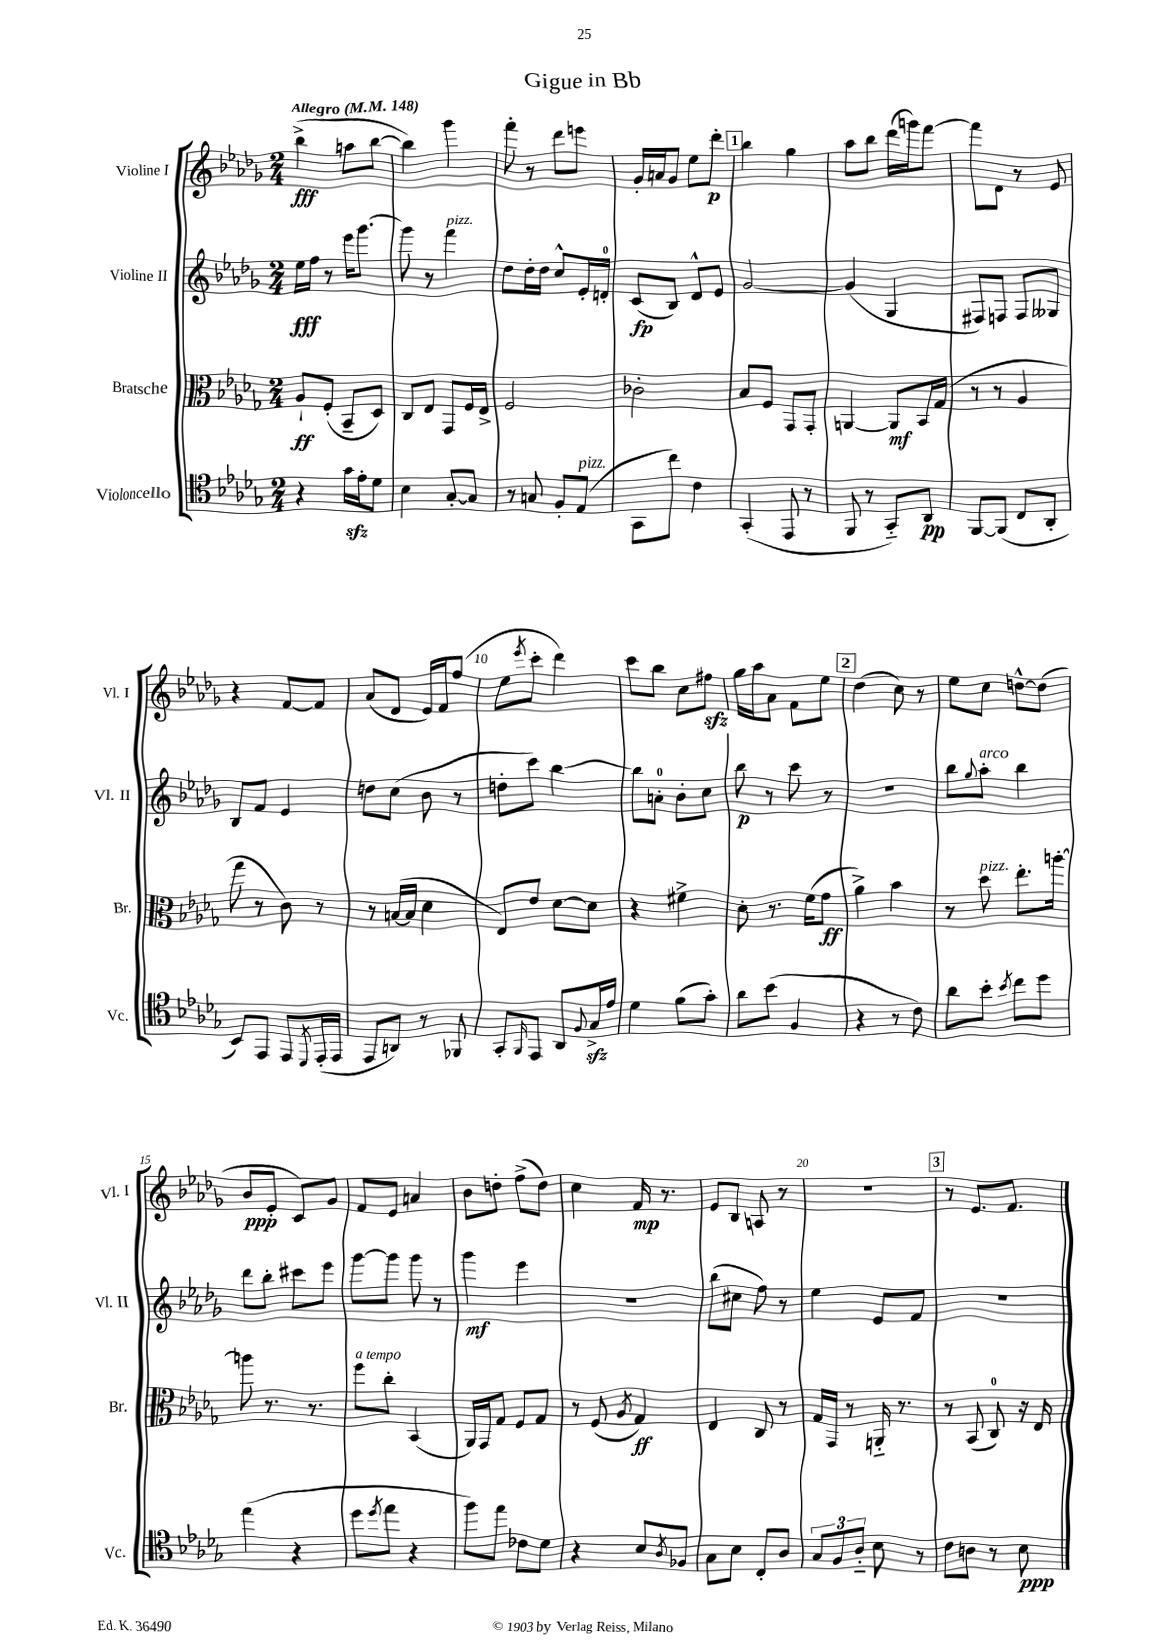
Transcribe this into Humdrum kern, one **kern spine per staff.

**kern	**kern	**kern	**kern
*staff4	*staff3	*staff2	*staff1
*clefC4	*clefC3	*clefG2	*clefG2
*k[b-e-a-d-g-]	*k[b-e-a-d-g-]	*k[b-e-a-d-g-]	*k[b-e-a-d-g-]
*M2/4	*M2/4	*M2/4	*M2/4
*MM148	*MM148	*MM148	*MM148
4r	8A-`	16ee-	(4bb-^
.	.	16ff	.
.	(8F'	8r	.
16g-	8BB-~	16eee-	8aa
16e-'	.	[8.ggg-	.
8d-	8D-)	.	[8bb-
=	=	=	=
4B-	8C	8ggg-]	4bb-])
.	8E-	8r	.
[8G-'	8GG-	4fff	4ggg-
8G-]	16F	.	.
.	16E-^	.	.
=	=	=	=
8r	2F	8dd-	8fff'
8G	.	16dd-'	8r
.	.	16dd-	.
8F'	.	8cc^^	8ddd-
(8E-	.	16e-'	8eee
.	.	16d'	.
=	=	=	=
8GG-	2c-'	(8c	16g-'
.	.	.	16a
8cc)	.	8B-)	8g-
4c	.	8d-^^	8ee-
.	.	8e-	8ddd-'
=	=	=	=
(4GG-'	8B-	[2g-	4bb-
.	8F	.	.
8EE-	8GG-	.	4gg-
8r	8GG-'	.	.
=	=	=	=
8FF	[4AA	(4g-]	8aa-
8r	.	.	8bb-
8GG-'~)	8AA]	4G-	(16ddd-
.	.	.	16ggg)
8AA-	16BB-	.	[8fff
.	(16G-	.	.
=	=	=	=
[8FF	8r	8F#)	8fff]
(8FF]	8r	8F	8d-
8C	4A-	8F	8r
8AA-'	.	8G--	8e-
=	=	=	=
8BB-)	8gg-	8B-	4r
8EE-	8r	8f	.
8EE-	8c)	4e-	[8f
8qDD-	.	.	.
(16EE-'	8r	.	8f]
16EE-	.	.	.
=	=	=	=
8EE-	8r	8dd	(8a-
8AA)	([16B	(8cc	8d-
.	16B]	.	.
8r	4d-	8b-	16e-)
.	.	.	16f
8FF-	.	8r	(8ff
=	=	=	=
8GG-'	8E-)	8dd'	8ee-
16qqFF	.	.	8qeee-
8EE-	8e-	8ccc)	8ccc'
8AA-	[8d-	[4bb-	4ddd-)
8qqF	.	.	.
16G-^	8d-]	.	.
16e-	.	.	.
=	=	=	=
4d-	4r	8bb-]	8ccc
.	.	8a'	8bb-
(8f	4f#^	8b-'	8cc
8g-')	.	8cc	8ff#
=	=	=	=
8a-	8d-'	8bb-	16gg-
.	.	.	16aa-
(8b-	8.r	8r	8a-
4F	.	8ccc	8f
.	(16f	.	.
.	8g-	8r	8ee-
=	=	=	=
4r	4a-^)	2r	(4dd-
8r	4b-	.	8cc)
8c)	.	.	8r
=	=	=	=
8a-	8r	8bb-	8ee-
.	.	8qqgg-	.
8b-'	8dd-	8aa-'	8cc
8qb-	.	.	.
8cc	8.ee-'	4bb-	[8dd^^
8dd-	.	.	(8dd]
.	[16aa'	.	.
=	=	=	=
(4ee-	8aa]	8ddd-	8b-
.	8.r	8bb-'	8e-'
4r	.	8ccc#	8c)
.	8.r	.	.
.	.	8eee-	8g-
=	=	=	=
8dd-	8ff	[8ggg-	8f
8qdd-	.	.	.
8ee-	8cc'	8ggg-]	8e-
4r	(4BB-	8ggg-	4a
.	.	8r	.
=	=	=	=
8ff)	16AA-)	4ggg-	8b-
.	16GG-	.	.
8ee-	8G-	.	8dd'
8c-	8F	4eee-	(8ff^
8d-	8G-	.	8dd)
=	=	=	=
4r	8r	2r	4cc
.	(8F	.	.
.	8qA-	.	.
8B-	4G-)	.	16f
.	.	.	8.r
8qA-	.	.	.
8F-	.	.	.
=	=	=	=
8G-	4E-	(8bb-	8e-
8B-	.	8cc#	8B-
8C'	8C	8ff)	8A
8A-	8r	8r	8r
=	=	=	=
12G-	16G-	4ee-	2r
.	16GG-	.	.
12F	.	.	.
.	8r	.	.
12A-'~	.	.	.
8B-	16AA'~	8e-	.
.	8.r	.	.
8r	.	8f	.
=	=	=	=
8c	8r	2r	8r
8A	(8BB-	.	8.e-
8r	8C)	.	.
.	.	.	8.f
8B-	16r	.	.
.	16E-	.	.
==	==	==	==
*-	*-	*-	*-
